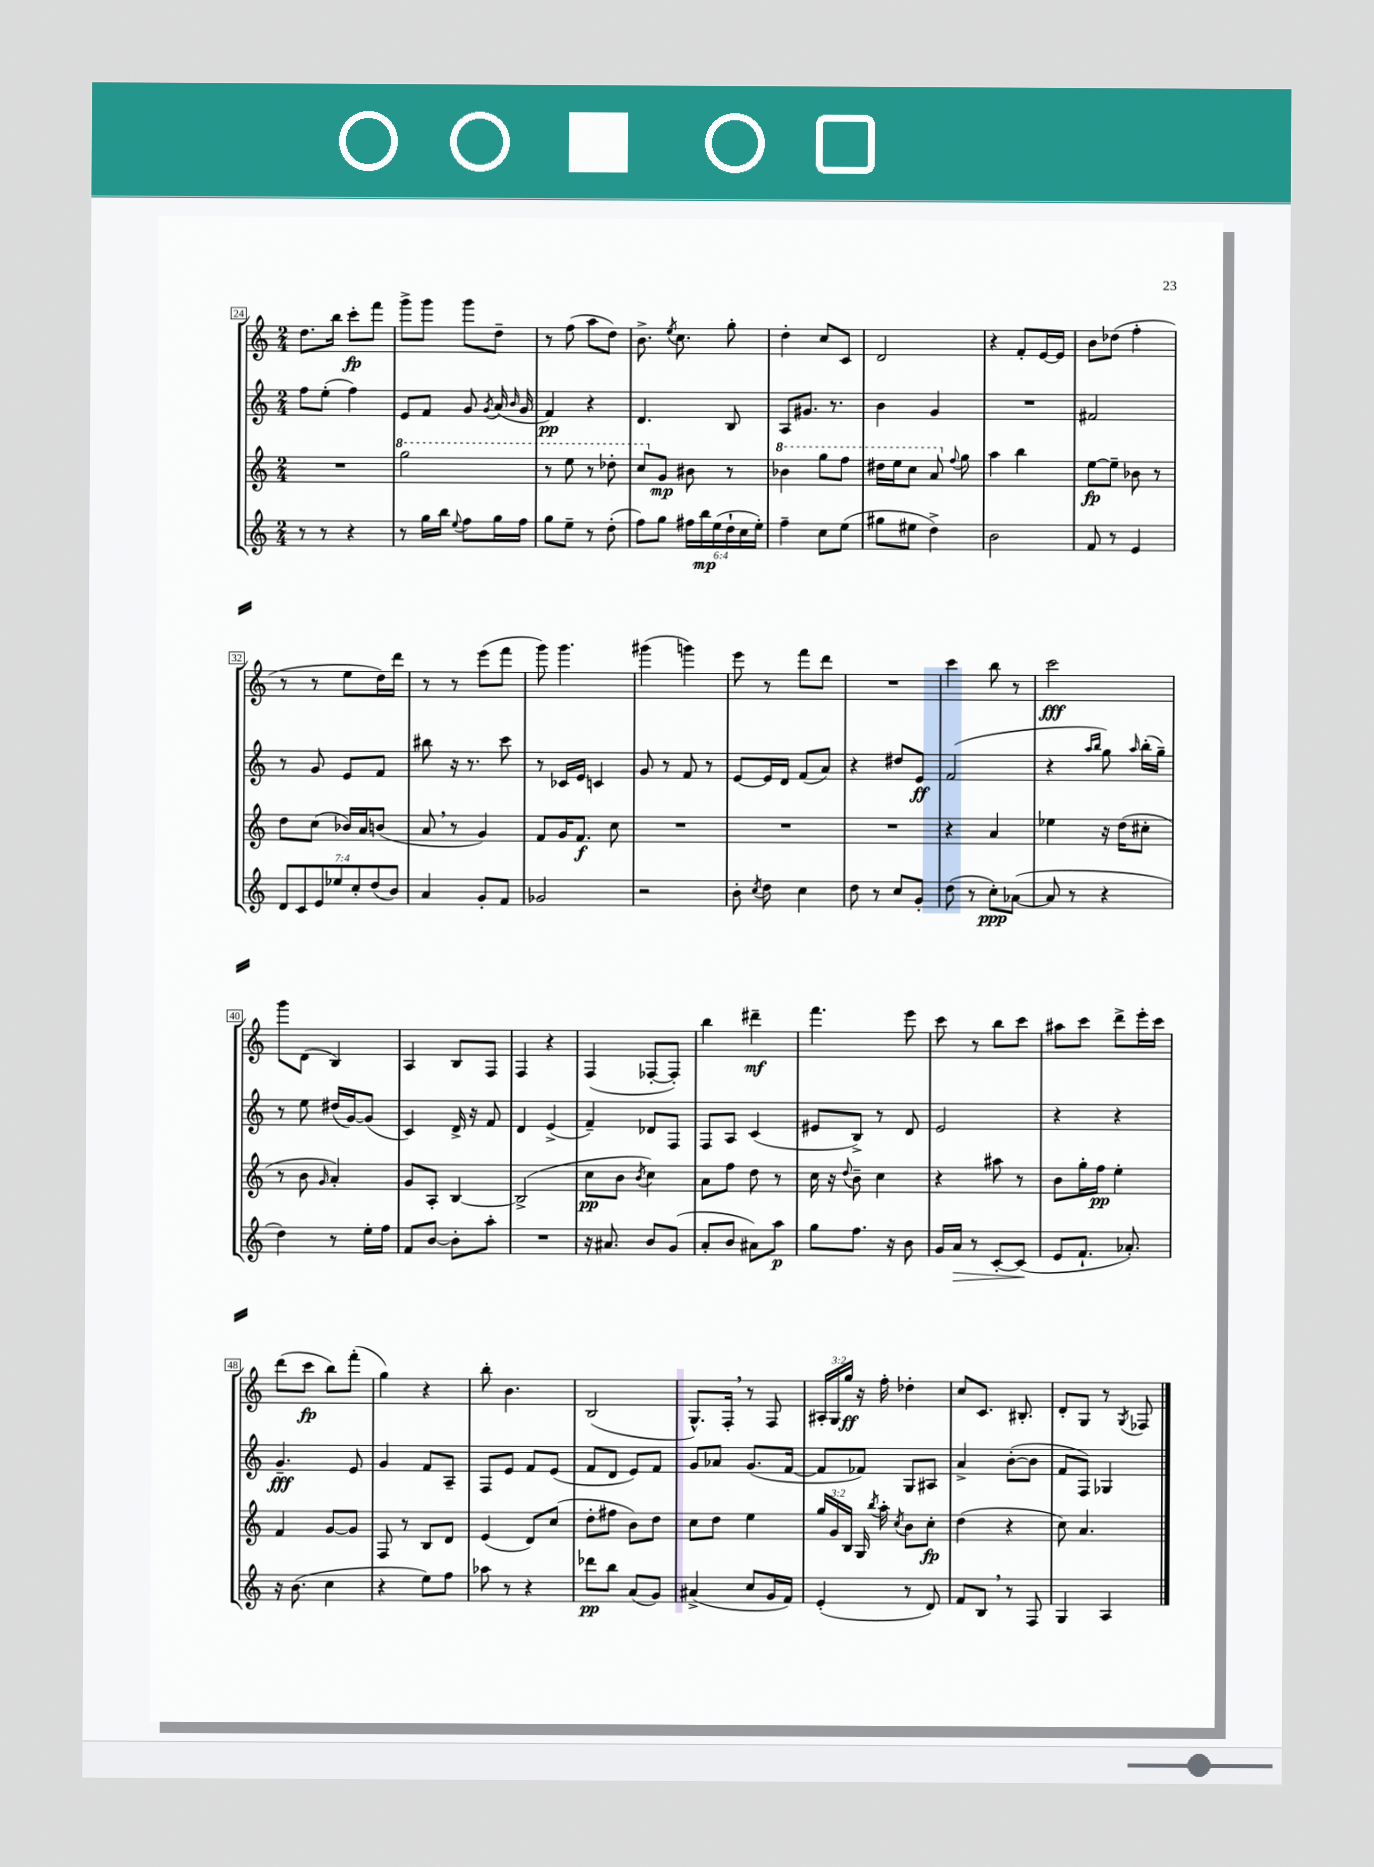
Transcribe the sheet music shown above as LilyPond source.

<<
\new StaffGroup <<
\new Staff = "s0" {
    \clef treble \key c \major \numericTimeSignature \time 2/4 \override Staff.TupletNumber.text = #tuplet-number::calc-fraction-text
    \autoBeamOff d''8.[ b''16] c'''8[-.\fp f'''8] |
    g'''8[-> g'''8] g'''8[ d''8]-- |
    r8 f''8( a''8[ d''8]) |
    b'8.-> \acciaccatura { e''8 } c''8. g''8-. |
    d''4-. c''8[ c'8] |
    d'2 |
    r4 f'8[-. e'16~ e'16] |
    b'8[ des''8]( f''4-. |
    r8 r8 e''8[ d''16) d'''16] |
    r8 r8 e'''8[( f'''8] |
    g'''8) g'''4. |
    gis'''4( g'''4) |
    e'''8 r8 f'''8[ d'''8] |
    R2 |
    c'''4 b''8 r8 |
    c'''2\fff |
    g'''8[ d'8]( b4) |
    a4 b8[ f8] |
    f4 r4 |
    f4( fes8[~-. fes8]-.) |
    b''4 dis'''4--\mf |
    f'''4. e'''8 |
    c'''8 r8 b''8[ c'''8] |
    ais''8[ c'''8] d'''8[-> e'''16-. c'''16] |
    d'''8[( c'''8]\fp b''8[) f'''8]-.( |
    g''4) r4 |
    b''8-. b'4. |
    b2( |
    g8.[-^) f16]-. \breathe r8 f8 |
    \tuplet 3/2 { ais16[-. g16 g''16]\ff } r16 f''16-. des''4-. |
    c''8[ c'8.] bis8.-. |
    d'8[-. g8] r8 \acciaccatura { g8 } fes8 \bar "|." |
}
\new Staff = "s1" {
    \clef treble \key c \major \numericTimeSignature \time 2/4
    \autoBeamOff f''8[ e''8]-.( f''4) |
    e'8[ f'8] g'8 \acciaccatura { g'8 } a'16( \grace { b'16 } g'16 |
    f'4\pp) r4 |
    d'4. b8 |
    a8[ gis'8.] r8. |
    b'4 g'4 |
    R2 |
    fis'2 |
    r8 g'8 e'8[ f'8] |
    bis''8 r16 r8. c'''8 |
    r8 ces'16[ e'16] c'4 |
    g'8 r8 f'8 r8 |
    e'8[~ e'16 d'16] f'8[( a'8]) |
    r4 dis''8[ e'8]\ff |
    f'2( |
    r4 \grace { a''16[ b''16] } g''8) \grace { a''16 } b''16[-.( g''16]--) |
    r8 e''8 dis''16[( g'16~) g'8]( |
    c'4) d'16-> r16 f'8 |
    d'4 e'4->( |
    f'4--) des'8[ f8] |
    f8[ a8] c'4( |
    eis'8[ b8]->) r8 d'8 |
    e'2 |
    r4 r4 |
    g'4.--\fff e'8 |
    g'4 f'8[ a8]-- |
    f8[ e'8] f'8[ e'8]( |
    f'8[ d'8] e'8[) f'8] |
    g'8[ aes'8] g'8.[( f'16]~ |
    f'8[ fes'8]) g8[ ais8] |
    a'4-> b'8[~-.( b'8] |
    f'8[ f8]) ges4 \bar "|." |
}
\new Staff = "s2" {
    \clef treble \key c \major \numericTimeSignature \time 2/4 \override Staff.TupletNumber.text = #tuplet-number::calc-fraction-text
    \autoBeamOff R2 |
    \ottava #1 g'''2 |
    r8 e'''8 r8 des'''8-. |
    c'''8[ \ottava #0 g'8]\mp bis'8 r8 |
    \ottava #1 bes''4 g'''8[ f'''8] |
    dis'''16[ e'''16 c'''8] a''8 \ottava #0 \appoggiatura { f''8 } g''8 |
    a''4 b''4 |
    e''8[~\fp e''8]-- bes'8 r8 |
    d''8[ c''8]( bes'16[) a'16 b'8]( |
    a'8 \breathe r8 g'4) |
    f'8[ g'16 f'8.]\f c''8 |
    R2 |
    R2 |
    R2 |
    r4 a'4 |
    ees''4 r16 d''16[( cis''8]-. |
    r8 b'8 \grace { g'16 } a'4-.) |
    g'8[ a8]-. b4~ |
    b2->( |
    c''8[\pp b'8] \acciaccatura { b'8 } c''4) |
    a'8[ f''8] d''8 r8 |
    c''16 r16 \appoggiatura { d''8 } b'8-- c''4 |
    r4 ais''8 r8 |
    b'8[ g''16-. f''16]\pp e''4-. |
    f'4 g'8[~ g'8] |
    f8 r8 b8[ d'8] |
    e'4( d'8[) c''8]( |
    d''8[-. fis''8] b'8[) d''8] |
    c''8[ d''8] e''4 |
    \tuplet 3/2 { g''16[ g'16 b16] } g16 \acciaccatura { b''8 } a''16-. \acciaccatura { c''8 } b'8[ c''8]-.\fp |
    d''4( r4 |
    c''8) a'4. \bar "|." |
}
\new Staff = "s3" {
    \clef treble \key c \major \numericTimeSignature \time 2/4 \override Staff.TupletNumber.text = #tuplet-number::calc-fraction-text
    \autoBeamOff r8 r8 r4 |
    r8 g''16[ b''16] \appoggiatura { e''8 } f''8[ g''16 f''16] |
    g''8[ e''8]-- r8 d''8-.( |
    f''8[) g''8] \tuplet 6/4 { fis''16[ b''16\mp e''16( d''16-! c''16 e''16]-.) } |
    f''4-- c''8[ e''8]( |
    gis''8[ eis''8] d''4->) |
    b'2 |
    f'8 r8 e'4 |
    \tuplet 7/4 { d'8[ c'8 e'8 ees''8 c''8-. d''8( b'8]) } |
    a'4 g'8[-. f'8] |
    ges'2 |
    r2 |
    b'8-. \acciaccatura { c''8 } d''8 c''4 |
    d''8 r8 c''8[ g'8]-. |
    d''8( r8 c''8[-.\ppp) aes'8]~( |
    aes'8 r8 r4 |
    d''4) r8 e''16[-. f''16] |
    f'8[ b'8]~ b'8[-. a''8]-. |
    R2 |
    r16 ais'8. b'8[ g'8]( |
    a'8[-. b'8] ais'8[) a''8]\p |
    g''8[ f''8.] r16 b'8 |
    g'16[ a'16]\> r8 c'8[~-. c'8]\!( |
    e'8[ f'8.]-! aes'8.-.) |
    r16 b'8.( c''4 |
    r4 e''8[) f''8] |
    aes''8 r8 r4 |
    des'''8[\pp b''8] a'8[( g'8]) |
    ais'4->( c''8[ g'16 f'16]) |
    e'4-.( r8 d'8) |
    f'8[ b8] \breathe r8 f8 |
    g4 a4 \bar "|." |
}
>>
>>
\layout { \context { \Score currentBarNumber = #24 \override BarNumber.stencil = #(make-stencil-boxer 0.1 0.3 ly:text-interface::print) } }
